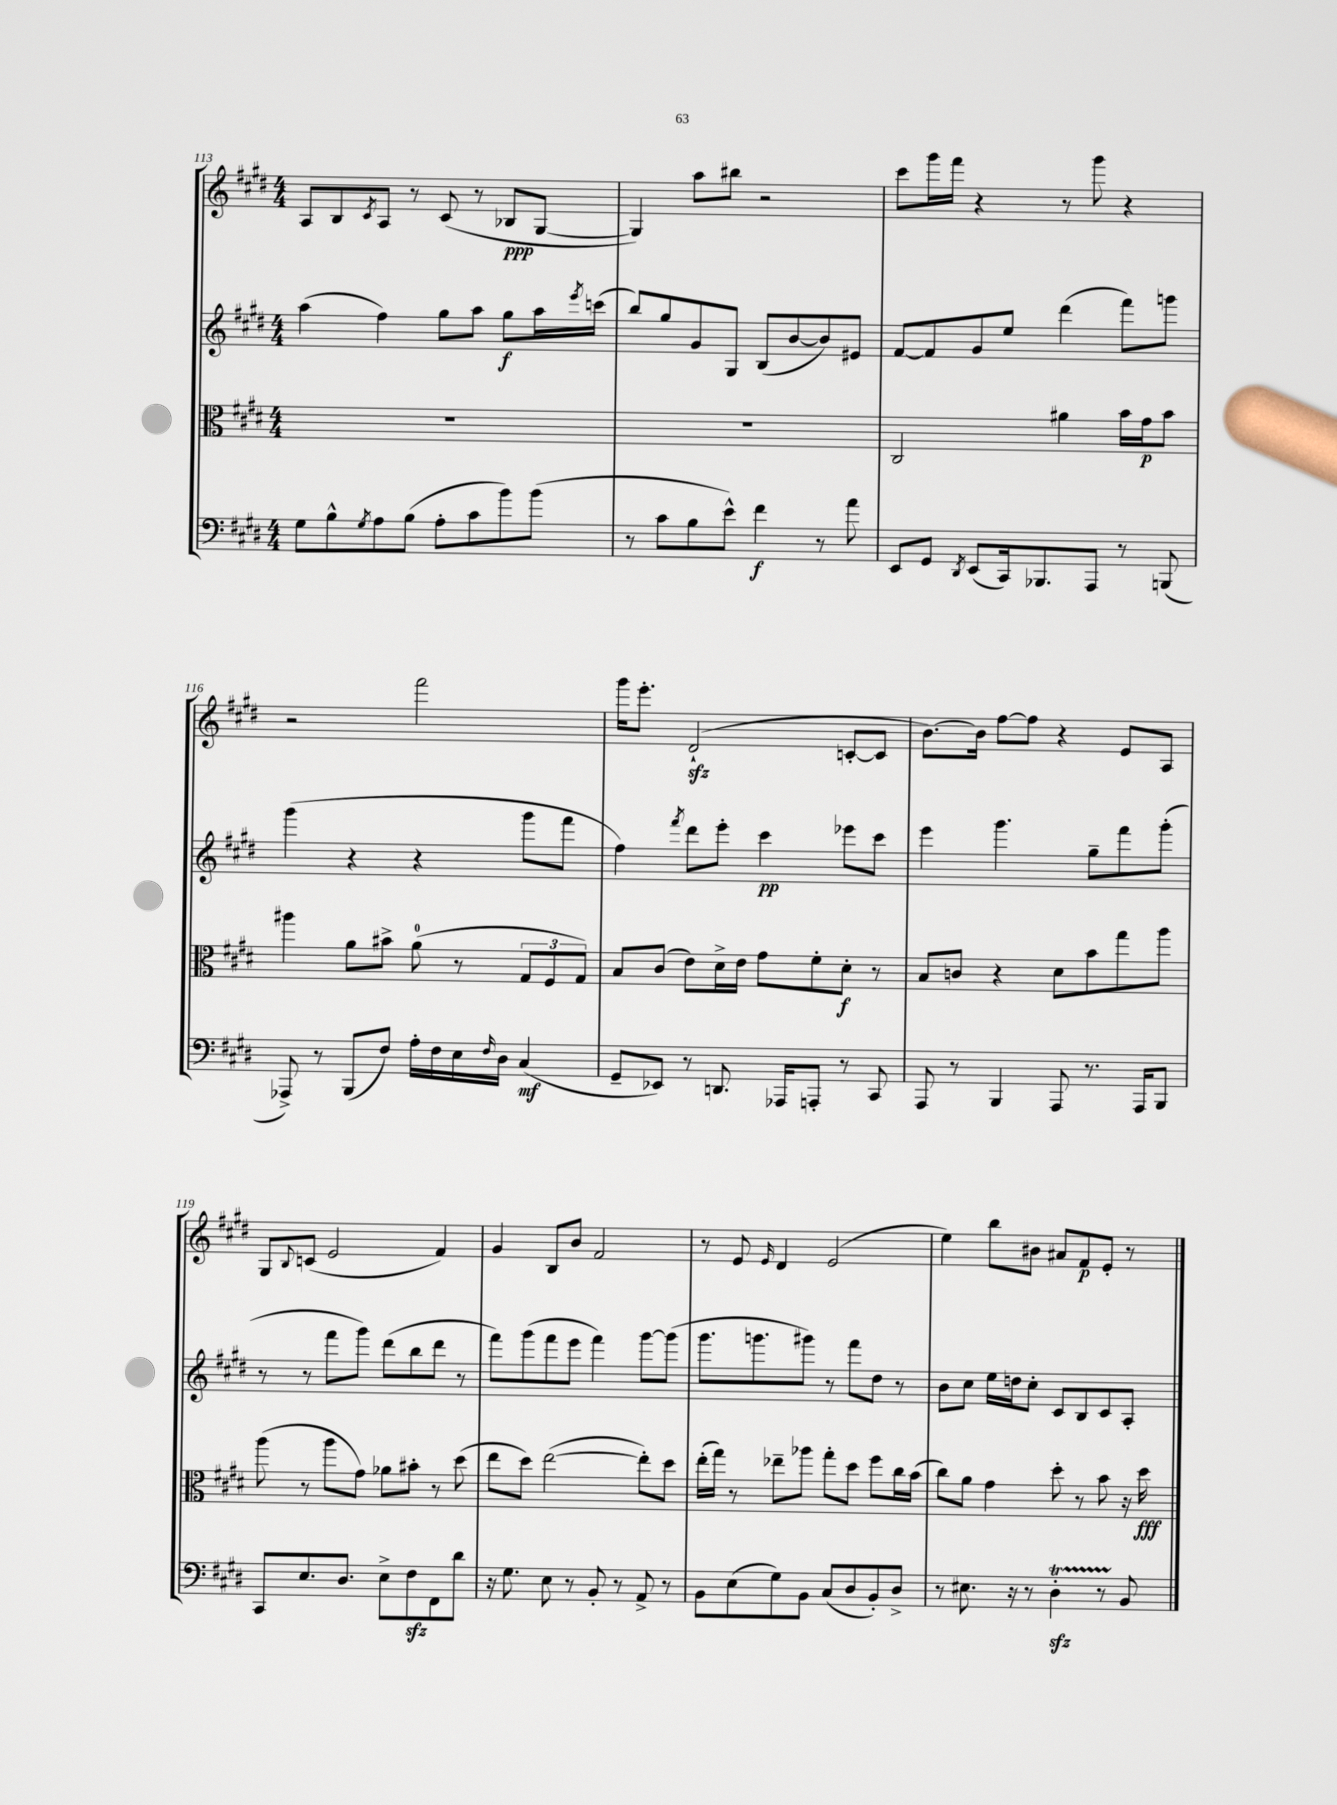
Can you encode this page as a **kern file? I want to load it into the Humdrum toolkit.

**kern	**dynam	**kern	**dynam	**kern	**dynam	**kern	**dynam
*part4	*part4	*part3	*part3	*part2	*part2	*part1	*part1
*staff4	*staff4	*staff3	*staff3	*staff2	*staff2	*staff1	*staff1
*clefF4	*	*clefC3	*	*clefG2	*	*clefG2	*
*k[f#c#g#d#]	*	*k[f#c#g#d#]	*	*k[f#c#g#d#]	*	*k[f#c#g#d#]	*
*M4/4	*	*M4/4	*	*M4/4	*	*M4/4	*
=113	=113	=113	=113	=113	=113	=113	=113
8G#\L	.	1r	.	(4aa\	.	8A/L	.
8B^^\	.	.	.	.	.	8B/	.
8qG#/	.	.	.	.	.	8qc#/	.
8A\	.	.	.	4ff#\)	.	8A/J	.
(8B\J	.	.	.	.	.	8r	.
8A'\L	.	.	.	8gg#\L	.	(8c#/	.
8c#\	.	.	.	8aa\J	.	8r	.
8b\)	.	.	.	8gg#\L	f	8B-X/L	ppp
(8b\J	.	.	.	16aa\L	.	[8G#/J	.
.	.	.	.	8qeee/	.	.	.
.	.	.	.	(16cccn\JJ	.	.	.
=114	=114	=114	=114	=114	=114	=114	=114
8r	.	1r	.	8bb/L)	.	4G#/])	.
8c#\L	.	.	.	8gg#/	.	.	.
8B\	.	.	.	8g#/	.	8aa\L	.
8e^^\J)	.	.	.	8G#/J	.	8bb#X\J	.
4f#\	f	.	.	(8B/L	.	2r	.
.	.	.	.	[8b/	.	.	.
8r	.	.	.	8b/])	.	.	.
8a\	.	.	.	8e#X/J	.	.	.
=115	=115	=115	=115	=115	=115	=115	=115
8EE/L	.	2C#/	.	[8f#/L	.	8ccc#\L	.
8GG#/J	.	.	.	8f#/]	.	16ggg#\L	.
.	.	.	.	.	.	16fff#\JJ	.
8qDD#/	.	.	.	.	.	.	.
(8EE/L	.	.	.	8g#/	.	4r	.
16CC#/k)	.	.	.	8ee/J	.	.	.
8.BBB-X/	.	.	.	.	.	.	.
.	.	4a#X\	.	(4ddd#\	.	8r	.
8AAA/J	.	.	.	.	.	8ggg#\	.
8r	.	16b\LL	.	8fff#\L)	.	4r	.
.	.	16g#\J	p	.	.	.	.
(8BBBn/	.	8b\J	.	8gggn\J	.	.	.
!!LO:LB:g=z
=116	=116	=116	=116	=116	=116	=116	=116
8AAA-X^/)	.	4aa#X\	.	(4ggg#\	.	2r	.
8r	.	.	.	.	.	.	.
(8BBB/L	.	8a\L	.	4r	.	.	.
8F#/J)	.	8b#X^\J	.	.	.	.	.
16A'\LL	.	(8a\	.	4r	.	2fff#\	.
16F#\	.	.	.	.	.	.	.
16E\	.	8r	.	.	.	.	.
16qqF#/	.	.	.	.	.	.	.
16D#\JJ	.	.	.	.	.	.	.
(4C#/	mf	12G#/L	.	8ggg#\L	.	.	.
.	.	12F#/	.	.	.	.	.
.	.	.	.	8fff#\J	.	.	.
.	.	12G#/J)	.	.	.	.	.
=117	=117	=117	=117	=117	=117	=117	=117
8GG#~/L	.	8B/L	.	4ff#\)	.	16ggg#\KL	.
.	.	.	.	.	.	8.eee'\J	.
8EE-X/J)	.	(8c#/J	.	.	.	.	.
.	.	.	.	8qfff#/	.	.	.
8r	.	8e\L)	.	8ddd#\L	.	(2d#zz`/	.
8.DDn/	.	16d#^\L	.	8eee'\J	.	.	.
.	.	16e\JJ	.	.	.	.	.
.	.	8g#\L	.	4ccc#\	pp	.	.
16AAA-X/KL	.	.	.	.	.	.	.
8AAAn'/J	.	8f#'\	.	.	.	.	.
8r	.	8d#'\J	f	8eee-X\L	.	[8cn'/L	.
8CC#/	.	8r	.	8ccc#\J	.	8c/J]	.
=118	=118	=118	=118	=118	=118	=118	=118
8AAA/	.	8B/L	.	4eee\	.	[8.b\L)	.
8r	.	8cn/J	.	.	.	.	.
.	.	.	.	.	.	16b\Jk]	.
4BBB/	.	4r	.	4.ggg#\	.	[8ff#\L	.
.	.	.	.	.	.	8ff#\J]	.
8AAA/	.	8d#\L	.	.	.	4r	.
8.r	.	8b\	.	8gg#~\L	.	.	.
.	.	8gg#\	.	8fff#\	.	8e/L	.
16AAA/KL	.	.	.	.	.	.	.
8BBB/J	.	8aa\J	.	(8ggg#'\J	.	8A/J	.
!!LO:LB:g=z
=119	=119	=119	=119	=119	=119	=119	=119
8CC#/L	.	(8aa\	.	8r	.	8G#/L	.
.	.	.	.	.	.	8qqB/	.
8.E/	.	8r	.	8r	.	(8cn/J	.
.	.	8aa\L	.	8fff#\L	.	2e/	.
8.D#/J	.	.	.	.	.	.	.
.	.	8g#\J)	.	8ggg#\J)	.	.	.
8E^\L	.	8a-X\L	.	(8ddd#\L	.	.	.
8F#zz\	.	8b#X'\J	.	8bb\	.	.	.
8FF#\	.	8r	.	8ddd#\J	.	4f#/)	.
8d#\J	.	(8dd#\	.	8r	.	.	.
=120	=120	=120	=120	=120	=120	=120	=120
16r	.	8ee\L	.	8fff#\L)	.	4g#/	.
8.G#\	.	.	.	.	.	.	.
.	.	8dd#\J)	.	(8ggg#\	.	.	.
8E\	.	([2ee\	.	8fff#\	.	8B/L	.
8r	.	.	.	8eee\J	.	8b/J	.
8BB'/	.	.	.	4fff#\)	.	2f#/	.
8r	.	.	.	.	.	.	.
8AA^/	.	8ee'\L])	.	[8ggg#\L	.	.	.
8r	.	8dd#\J	.	(8ggg#\J]	.	.	.
=121	=121	=121	=121	=121	=121	=121	=121
8BB\L	.	(16ee'\LL	.	8.ggg#\L	.	8r	.
.	.	16gg#\JJ)	.	.	.	.	.
(8E\	.	8r	.	.	.	8e/	.
.	.	.	.	8.gggn\	.	.	.
.	.	.	.	.	.	16qqe/	.
8G#\)	.	8ee-X~\L	.	.	.	4d#/	.
8BB\J	.	8aa-X\J	.	8ggg#X\J)	.	.	.
(8C#/L	.	8gg#'\L	.	8r	.	(2e/	.
8D#/	.	8dd#\J	.	8fff#\L	.	.	.
8BB'/)	.	8ff#\L	.	8dd#\J	.	.	.
8D#^/J	.	16cc#\L	.	8r	.	.	.
.	.	(16b\JJ	.	.	.	.	.
=122	=122	=122	=122	=122	=122	=122	=122
8r	.	8cc#\L)	.	8b\L	.	4ee\)	.
8.E#X\	.	8a\J	.	8cc#\J	.	.	.
.	.	4g#\	.	16ee\LL	.	8bb\L	.
16r	.	.	.	16ddn\J	.	.	.
8r	.	.	.	8cc#'\J	.	8b#X\J	.
4D#zzt'\	.	8dd#'\	.	8c#/L	.	8a#X/L	.
.	.	8r	.	8B/	.	8f#/	p
8r	.	8b\	.	8c#/	.	8e'/J	.
8BB/	.	16r	.	8A'/J	.	8r	.
.	.	16dd#\	fff	.	.	.	.
==	==	==	==	==	==	==	==
*-	*-	*-	*-	*-	*-	*-	*-
